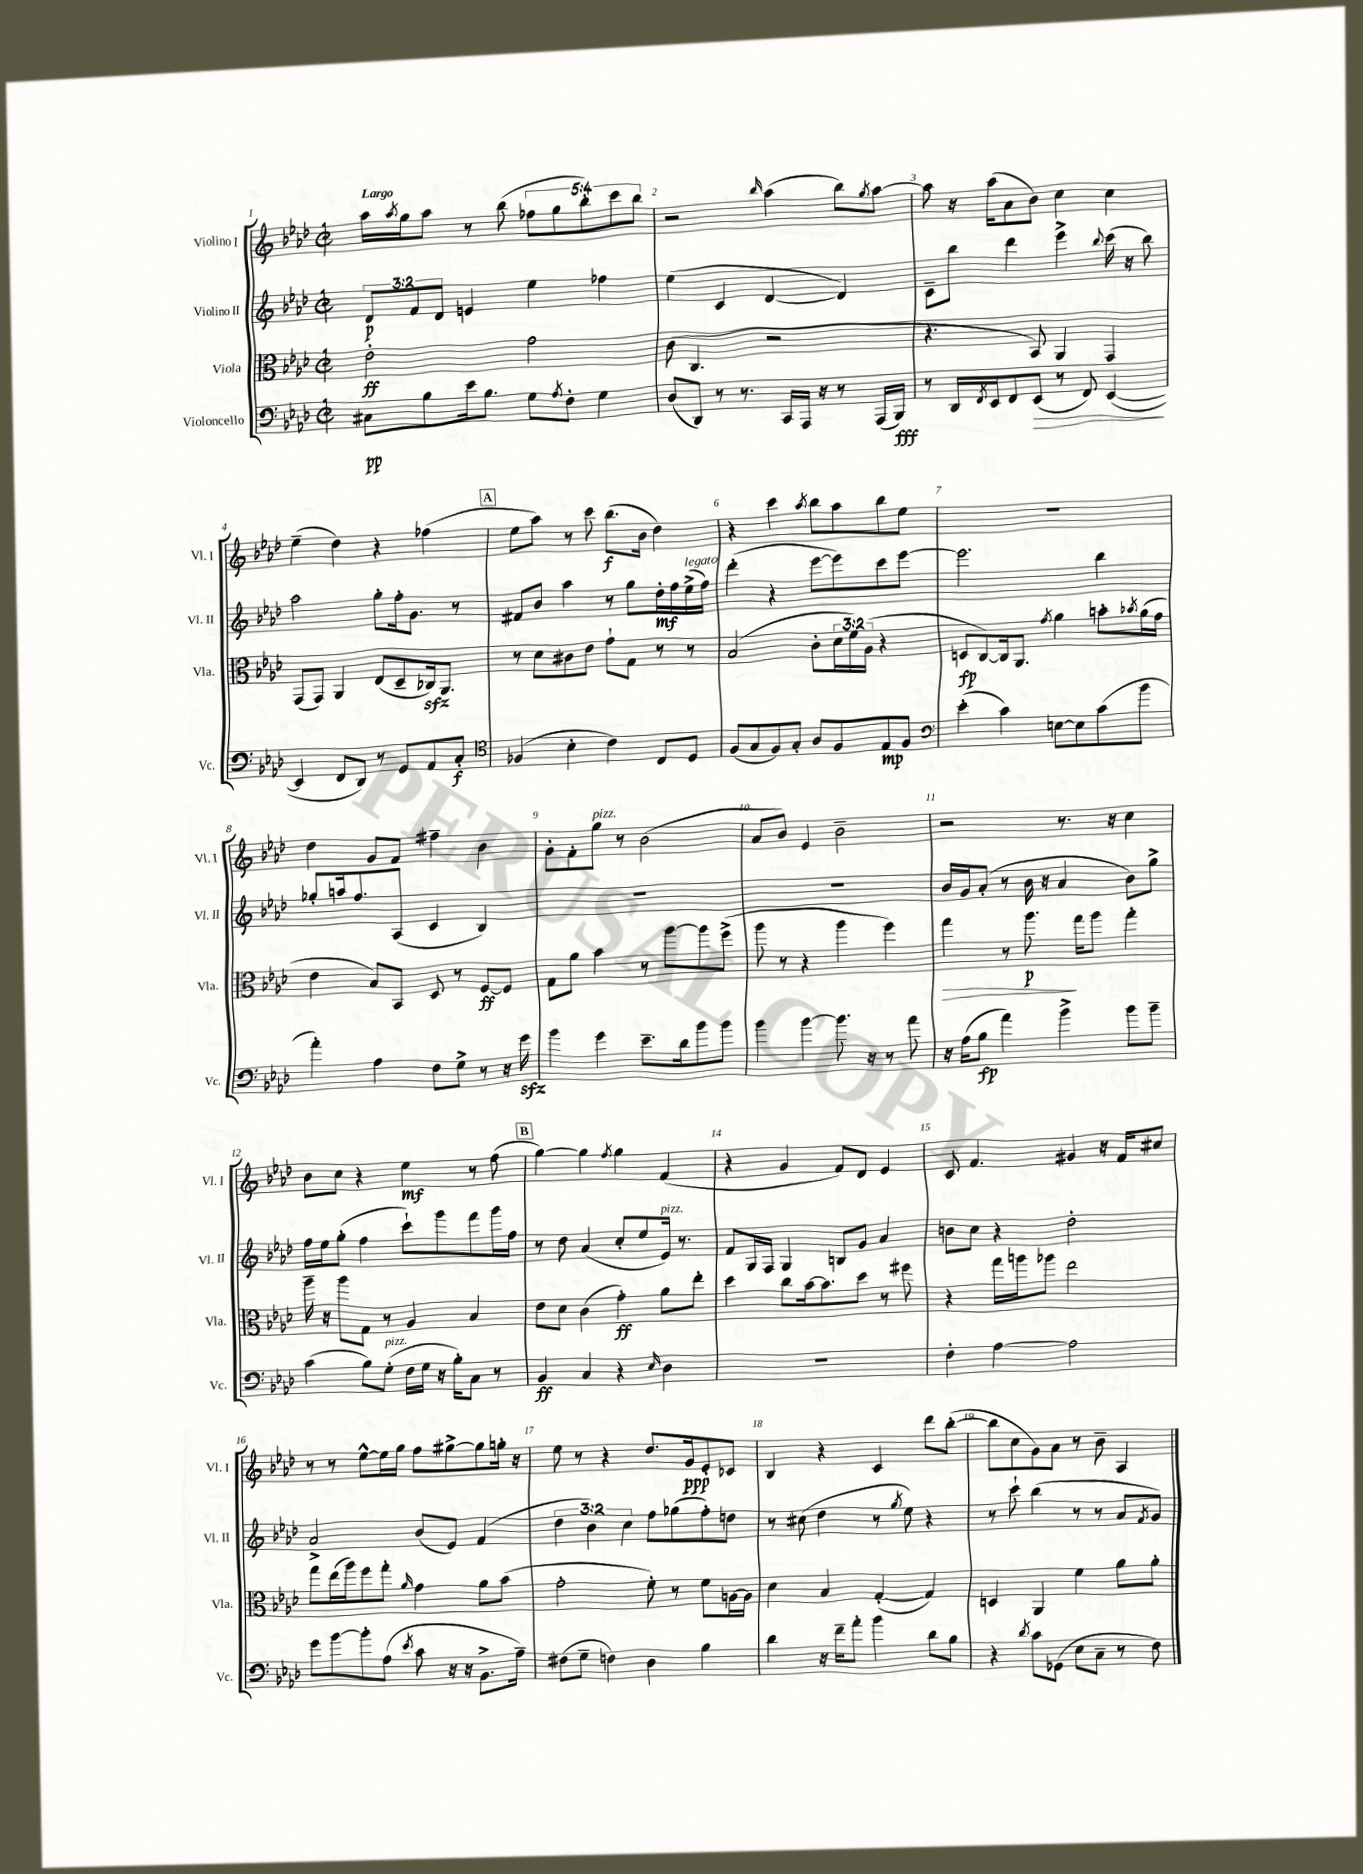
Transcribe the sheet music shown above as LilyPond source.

<<
\new StaffGroup <<
\new Staff = "s0" \with { instrumentName = "Violino I" shortInstrumentName = "Vl. I" } {
    \clef treble \key aes \major \defaultTimeSignature \time 2/2 \override Staff.TupletNumber.text = #tuplet-number::calc-fraction-text \tempo "Largo"
    aes''16 \acciaccatura { aes''8 } g''16 aes''8 r8 bes''8( \tuplet 5/4 { fes''8 g''8 bes''8-.) c'''8 bes''8 } |
    r2 \grace { bes''16 } aes''4( bes''8) \acciaccatura { g''8 } aes''8~ |
    aes''8 r16 aes''16( aes'8 bes'8) c''4 c''4 |
    ees''4--( des''4) r4 fes''4( |
    \mark \markup { \box "A" } ees''8 aes''8) r8 c'''8 bes''8.\f( bes'16 des''4) |
    r4 c'''4 \acciaccatura { aes''8 } bes''8 aes''8 bes''8 ees''8 |
    R1 |
    des''4 g'8 f'8 fis''4-- bes'4 |
    g'8-. f'8-. g''8^\markup { \italic "pizz." } r8 bes'2( |
    aes'8 bes'8) ees'4 bes'2-- |
    r2 r8. r16 c''4 |
    bes'8 c''8 r4 ees''4\mf r8 f''8( |
    \mark \markup { \box "B" } g''4~) g''4 \acciaccatura { f''8 } g''4 f'4( |
    r4 g'4 f'8) des'8 ees'4 |
    c'8 f'4. gis'4 r16 f'16 cis''8 |
    r8 r8 ees''8~-^ ees''16 g''16 f''8 gis''8~-> gis''8 g''16-. r16 |
    ees''8 r8 r4 des''8. g'16\ppp ees'8-. ces'8 |
    bes4 r4 c'4 des'''8 bes''8~-.( |
    bes''8 c''8 g'8) aes'8 r8 bes'8-- aes4 \bar "|." |
}
\new Staff = "s1" \with { instrumentName = "Violino II" shortInstrumentName = "Vl. II" } {
    \clef treble \key aes \major \defaultTimeSignature \time 2/2 \override Staff.TupletNumber.text = #tuplet-number::calc-fraction-text
    \tuplet 3/2 { des'8\p f'8 des'8 } e'4 ees''4 fes''4 |
    ees''4( c'4 des'4~ des'4) |
    c'8-- bes''8 des'''4 ees'''4-> \appoggiatura { bes''8 } c'''16( r16 bes''8) |
    aes''2 g''8-. f''16-. g'8. r8 |
    \mark \markup { \box "A" } fis'8 bes'8 aes''4 r8 g''8 des''16-.\mf f''16 ees''16->^\markup { \italic "legato" }( f''16) |
    des'''4-.( r4 ees'''8~ ees'''8) c'''8 ees'''8~ |
    ees'''2. bes''4 |
    ges''8-. a''16 f''8. aes8( c'4 bes4) |
    R1 |
    R1 |
    bes'16 g'16 aes'8-.( r8 bes'16 r16 aes'4 bes'8) g''8-> |
    f''16 ees''16 g''8-.( f''4 c'''8-!) g'''8 f'''8 g'''16 f''16 |
    \mark \markup { \box "B" } r8 des''8 aes'4( c''8-. ees''8 ees'16^\markup { \italic "pizz." }) r8. |
    f'8 g16 f16 g4 b8 g'8 aes'4 |
    b'8 c''8 r4 des''2-. |
    aes'2-> bes'8( ees'8) f'4( |
    \tuplet 3/2 { des''4 bes'4) c''4 } f''8 ges''8( f''8-.) d''8 |
    r8 cis''8( des''4 r8 \acciaccatura { g''8 } ees''8) r4 |
    r8 c'''8-! bes''4( r8 r8 aes'8 \acciaccatura { f'8 } g'8) \bar "|." |
}
\new Staff = "s2" \with { instrumentName = "Viola" shortInstrumentName = "Vla." } {
    \clef alto \key aes \major \defaultTimeSignature \time 2/2 \override Staff.TupletNumber.text = #tuplet-number::calc-fraction-text
    ees'2-.\ff g'2 |
    c'8( c4. r2 |
    r4. bes,8) aes,4 g,4 |
    g,8( g,8) aes,4 ees8( des8-- ces16\sfz) aes,8. |
    \mark \markup { \box "A" } r8 des'8 cis'8 ees'8 g'8-! g8 r8 r8 |
    bes2( c'8-. \tuplet 3/2 { des'16 f'16) aes16( } r4 |
    d8\fp c8~) c16 aes,8. \acciaccatura { g'8 } aes'4 b'8-. \acciaccatura { bes'8 } aes'16( g'16 |
    ees'4 bes8) bes,8 des8 r8 f8~\ff f8 |
    g8 aes'8 bes'4 r8 aes''8~ aes''8 f''8->( |
    aes''8 r8 r4 aes''4 f''4) |
    g''4\> r8 aes''8.\p\! g''16 aes''8 g''4-. |
    aes''16-- r16 aes''8 g8 r8 aes4 bes4 |
    \mark \markup { \box "B" } ees'8 des'8 c'4( g'4-.\ff) aes'8 ees''8-. |
    des''4 c''8 bes'16~ bes'8. des''8 r8 fis''8 |
    r4 g''16 a''16 aes''8 ees''2 |
    g''8 ees''16( aes''16) f''8 g''8-. \grace { aes'16 } g'4 aes'8 bes'8( |
    g'2-. f'8-.) r8 f'8 a16~ a16 |
    des'4 bes4 g4~-.( g4) |
    d4 aes,4 f'4 aes'8 aes'8-. \bar "|." |
}
\new Staff = "s3" \with { instrumentName = "Violoncello" shortInstrumentName = "Vc." } {
    \clef bass \key aes \major \defaultTimeSignature \time 2/2
    cis8\pp bes8 ees'16 bes8. g8 \acciaccatura { aes8 } f8-. g4 |
    des8( des,8) r8 r8. c,16 aes,,16 r16 r8 aes,,16( bes,,16\fff) |
    r8 des,16 \acciaccatura { f,8 } ees,16 f,8 ees,8\>( r8 f,8) ees,4~\!( |
    ees,4 f,8 des,8) r8 g,8 aes,8 c8-.\f |
    \mark \markup { \box "A" } \clef tenor fes4( bes4-. c'4) c8 des8 |
    f8( g8 f8) g8-. aes8 f8 ees8\mp f8 |
    \clef bass ees'4-.( c'4) e8~ e8 c'8( bes'8 |
    aes'4-.) aes4 f8 g8-> r8 r16 g'16\sfz |
    bes'4 g'4 ees'8.-- des'16 bes'8 bes'8 |
    bes'4 bes'4~ bes'8. r16 r8 aes'8 |
    r16 aes16( bes8\fp aes'4) bes'4-> bes'8 bes'8-- |
    c'4( bes8) g8-.^\markup { \italic "pizz." }( f16 g16 r16 bes16-.) c8 r8 |
    \mark \markup { \box "B" } bes,4\ff c4 r4 \grace { ees16 } des4 |
    R1 |
    f4-. aes4~ aes2 |
    g'8 bes'8~ bes'8-. aes8( \acciaccatura { ees'8 } c'8 r16 r16 bes,8.-> aes16--) |
    fis8( g8-- f4) des4 bes4 |
    des'4 r16 f'16-- aes'8-. bes'4 des'8 bes8 |
    r4 \acciaccatura { des'8 } c'8 ges,8( ees8 c8-- r8 f8) \bar "|." |
}
>>
>>
\layout { \context { \Score \override BarNumber.break-visibility = ##(#f #t #t) barNumberVisibility = #all-bar-numbers-visible } }
